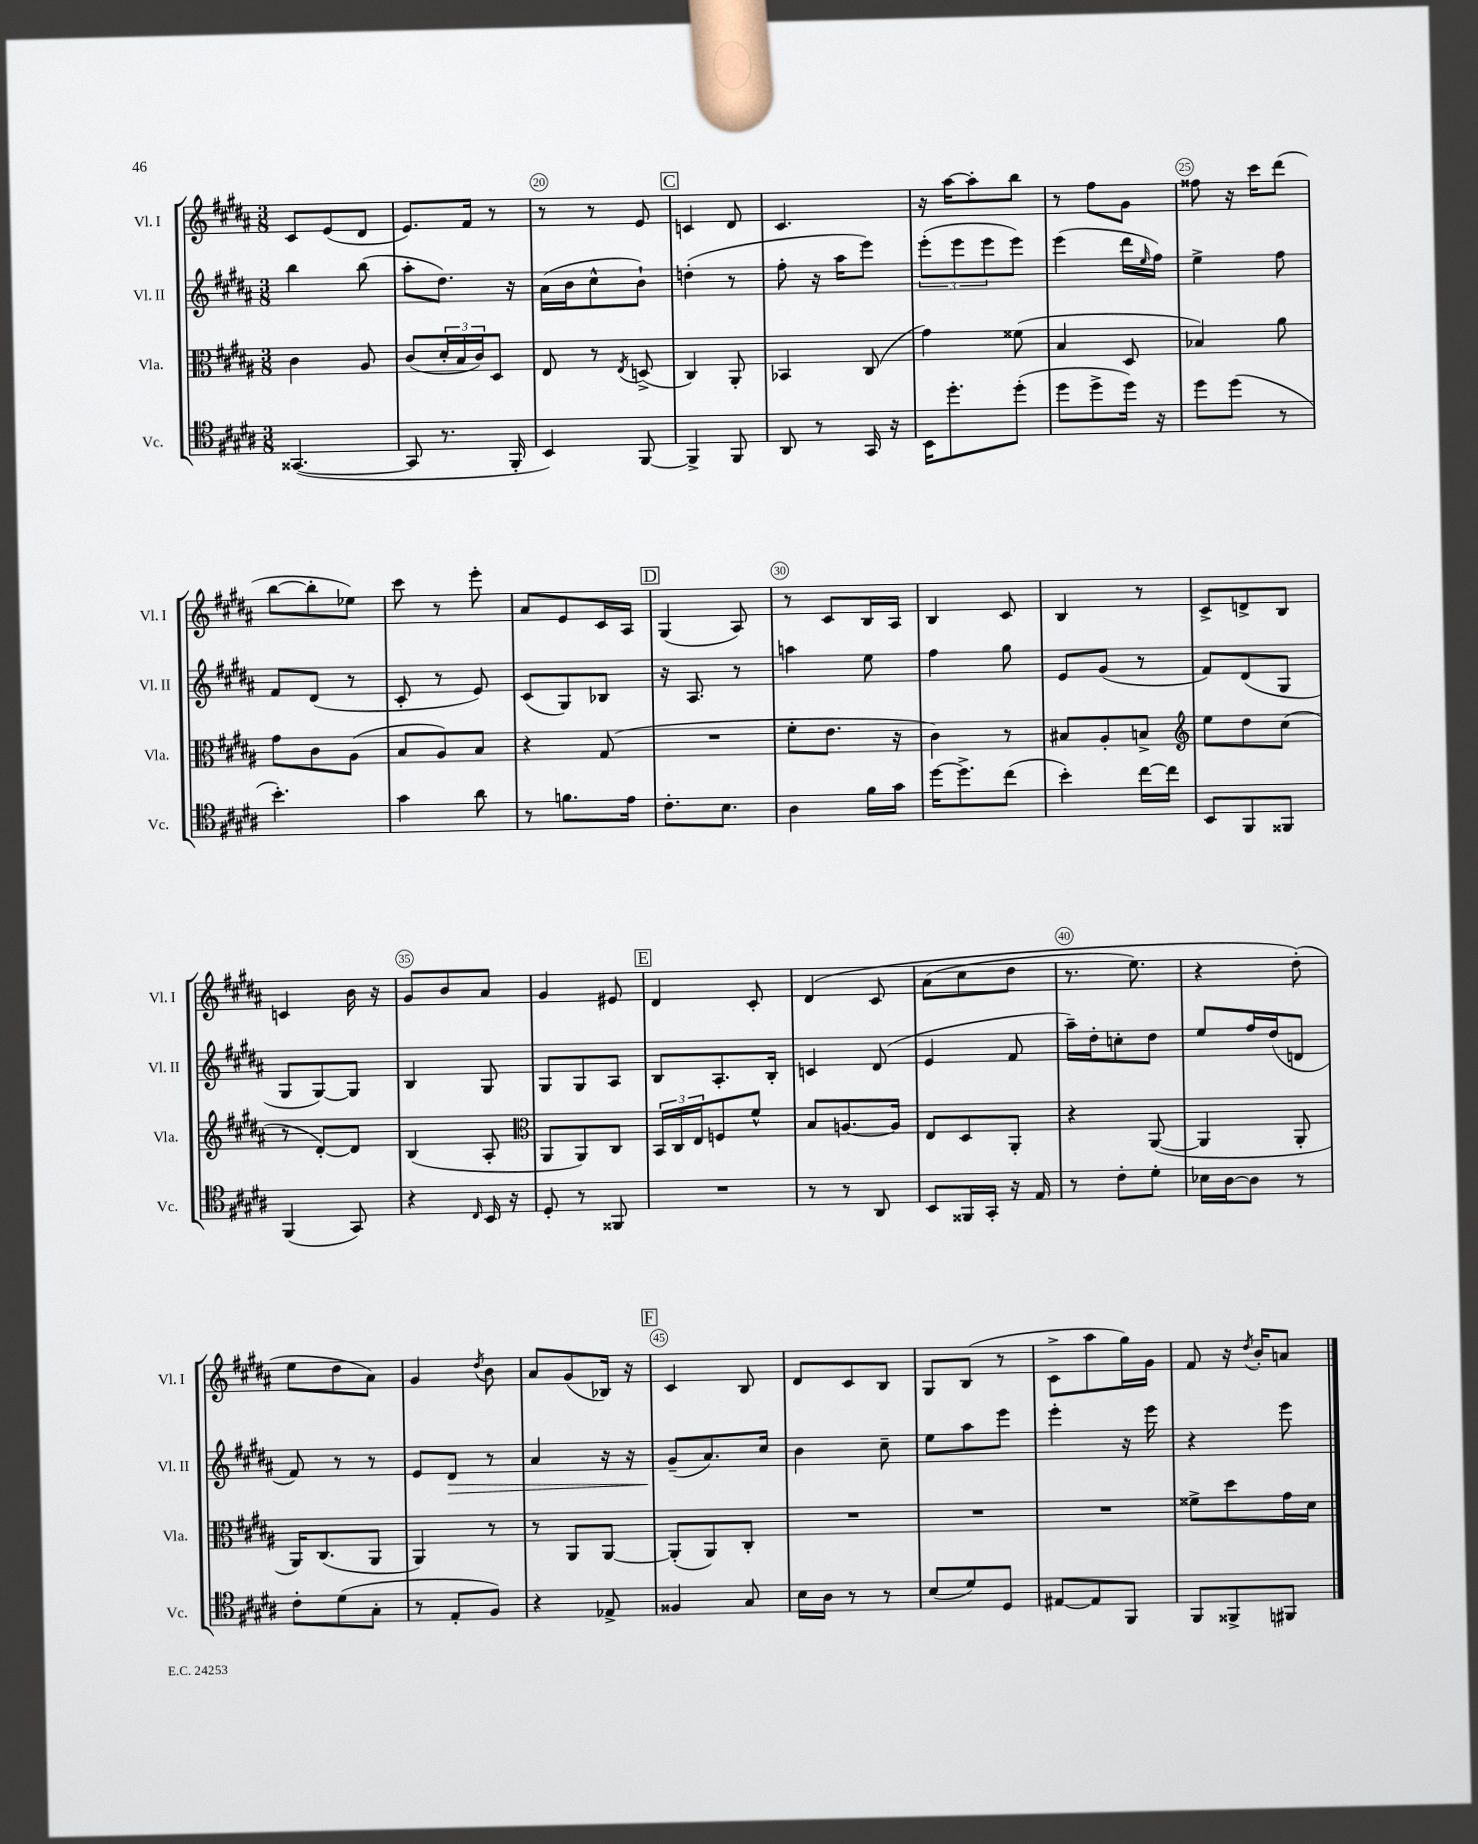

**kern	**kern	**kern	**kern
*staff4	*staff3	*staff2	*staff1
*clefC4	*clefC3	*clefG2	*clefG2
*k[f#c#g#d#a#]	*k[f#c#g#d#a#]	*k[f#c#g#d#a#]	*k[f#c#g#d#a#]
*M3/8	*M3/8	*M3/8	*M3/8
([4.GG##	4c#	4bb	8c#
.	.	.	(8e
.	8A#	(8bb	8d#
=	=	=	=
8GG##]	(8c#	8aa#'	8.e)
8.r	24d#'	8.dd#)	.
.	24B	.	.
.	.	.	16f#
.	24c#)	.	.
.	8D#	.	8r
16FF#'	.	16r	.
=	=	=	=
4BB)	8E	(16a#	8r
.	.	16b	.
.	8r	8cc#^^	8r
.	8qE	.	.
[8FF#	(8D^	8b`)	8e
=	=	=	=
4FF#^]	4C#)	(4dd'	4c
8FF#	8AA#'	8r	8d#
=	=	=	=
8AA#	4BB-	8ff#'	4.c#
8r	.	16r	.
.	.	16aa#	.
16GG#	(8C#	8eee)	.
16r	.	.	.
=	=	=	=
16BB	4g#)	(12eee'	16r
8.dd#'	.	.	[16aa#
.	.	12eee	.
.	.	.	8aa#']
.	.	12eee	.
(8dd#'	(8f##	8eee)	8bb
=	=	=	=
8dd#	4B	(4eee	8r
8dd#^	.	.	8ff#
16dd#)	8D#	16ddd#	8g#
.	.	16qqee	.
16r	.	16ff#)	.
=	=	=	=
8dd#	4B-)	4ee^	8ff##
(8dd#	.	.	16r
.	.	.	16ccc#
8r	8a#	8ff#	(8ddd#
=	=	=	=
4.b')	8g#	8f#	[8bb
.	8c#	(8d#	8bb']
.	(8A#	8r	8ee-)
=	=	=	=
4g#	8B	8c#'	8ccc#
.	8A#)	8r	8r
8a#	8B	8e)	8eee'
=	=	=	=
8r	4r	(8c#	8a#
8.f	.	8G#)	8e
.	(8G#	8B-	16c#
16e	.	.	16A#
=	=	=	=
8.c#'	4.r	16r	(4G#
.	.	8.A#	.
8.B	.	.	.
.	.	8r	8A#)
=	=	=	=
4A#	8f#'	4aa	8r
.	8.e	.	8c#
16f#	.	8ee	16B
16g#	16r	.	16A#
=	=	=	=
[16dd#	4c#)	4ff#	4B
8.dd#^]	.	.	.
(8cc#	8r	8gg#	8c#
=	=	=	=
4b')	8B#	8e	4B
.	8A#'	(8g#	.
[16cc#	8B^	8r	8r
16cc#]	.	.	.
=	=	=	=
*	*clefG2	*	*
8BB	8ee	8f#)	8c#^
8FF#	8dd#	(8d#	8d^
8FF##	(8cc#	8G#	8B
=	=	=	=
(4FF#	8r	8G#	4c
.	[8d#')	[8G#)	.
8GG#)	8d#]	8G#]	16b
.	.	.	16r
=	=	=	=
4r	(4B	4B	8g#
.	.	.	8b
16qqC#	.	.	.
16BB	8A#'	8G#	8a#
16r	.	.	.
=	=	=	=
*	*clefC3	*	*
8D#'	8AA#	8G#	4g#
8r	8AA#)	8G#	.
8FF##	8C#	8A#	8e#
=	=	=	=
4.r	24BB	8B	4d#
.	24C#	.	.
.	24E	.	.
.	8F	8.A#'	.
.	8f#^^	.	8c#'
.	.	16B'	.
=	=	=	=
8r	8B	4c	&(4d#
8r	[8.A	.	.
8AA#	.	(8d#	8c#
.	16A]	.	.
=	=	=	=
8BB	8E	4e	(8a#
16FF##	8D#	.	8cc#
16GG#'	.	.	.
16r	8AA#'	8f#	8dd#
16E	.	.	.
=	=	=	=
8r	4r	16aa#~)	8.r
.	.	16dd#'	.
8c#'	.	8cc'	.
.	.	.	8.ee)
8d#'	([8AA#	8dd#	.
=	=	=	=
16B-	4AA#]	8ee	4r
[16A#	.	.	.
8A#]	.	16ff#	.
.	.	(16dd#	.
8r	8AA#'	8d	(8dd#'&)
=	=	=	=
8c#'	16AA#)	8f#)	8ee
.	(8.C#	.	.
(8d#	.	8r	8dd#
8G#'	8AA#	8r	8a#)
=	=	=	=
8r	4AA#)	8e	4g#
8E'	.	8d#	.
.	.	.	8qdd#
8F#)	8r	8r	8b
=	=	=	=
4r	8r	4a#	8a#
.	8AA#	.	(8g#
8E-^	[8AA#	16r	16B-)
.	.	16r	16r
=	=	=	=
4F##	(8AA#']	(8g#~	4c#
.	8AA#)	8.a#)	.
8G#	8C#'	.	8B
.	.	16cc#	.
=	=	=	=
16B	4.r	4b	8d#
16A#	.	.	.
8r	.	.	8c#
8r	.	8cc#~	8B
=	=	=	=
(8B	4.r	8ee	8G#
8d#)	.	8aa#	(8B
8D#	.	8eee	8r
=	=	=	=
[8E#	4.r	4eee'	8c#^
8E#]	.	.	8aa#
8FF#	.	16r	16gg#)
.	.	16eee	16g#
=	=	=	=
8FF#	8f##^	4r	8f#
8FF##^	8dd#	.	16r
.	.	.	8qdd#
.	.	.	16b'
8FF#	16g#	8eee	8a
.	16d#	.	.
==	==	==	==
*-	*-	*-	*-
